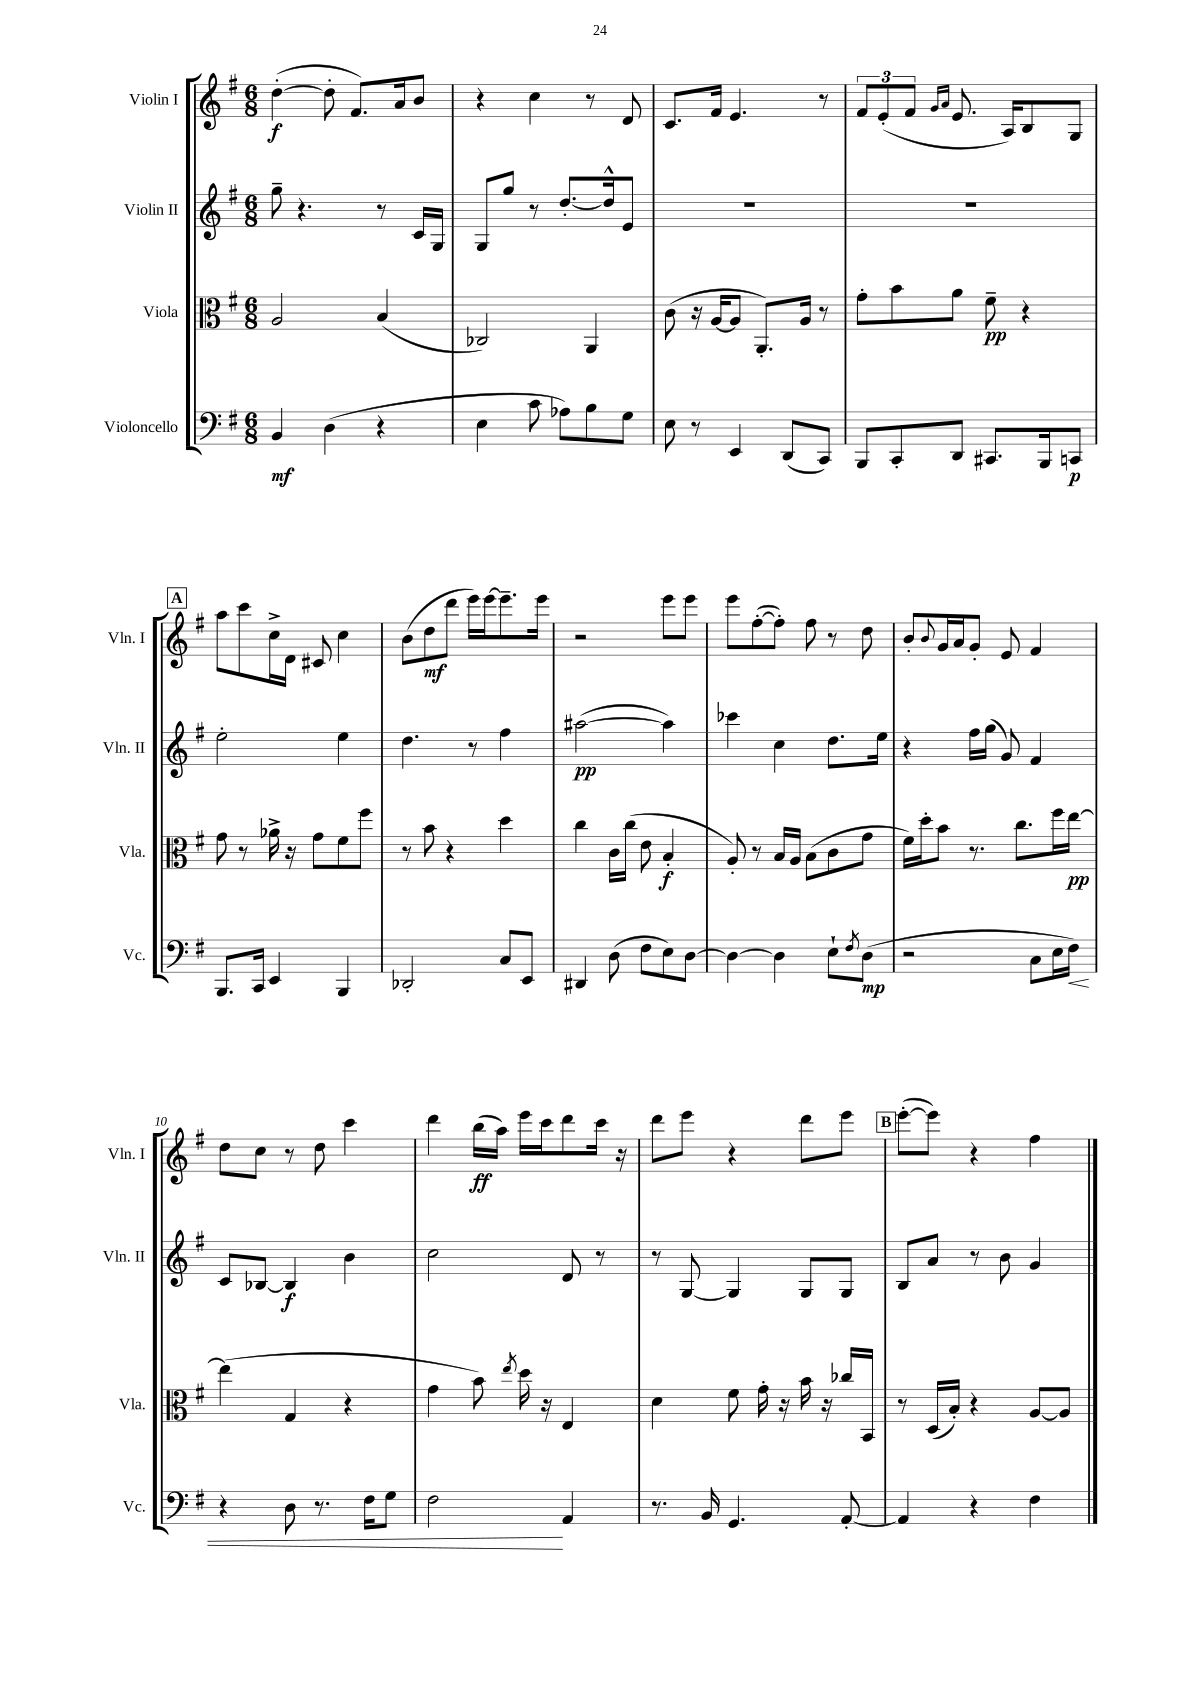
<<
\new StaffGroup <<
\new Staff = "s0" \with { instrumentName = "Violin I" shortInstrumentName = "Vln. I" } {
    \clef treble \key g \major \numericTimeSignature \time 6/8
    d''4~-.\f( d''8-. fis'8.) a'16 b'8 |
    r4 c''4 r8 d'8 |
    c'8. fis'16 e'4. r8 |
    \tuplet 3/2 { fis'8 e'8-.( fis'8 } \grace { g'16 a'16 } e'8. a16) b8 g8 |
    \mark \markup { \box "A" } a''8 c'''8 c''16-> d'16 cis'8 c''4 |
    b'8( d''8\mf d'''8 e'''16) e'''16~ e'''8.-- e'''16 |
    r2 e'''8 e'''8 |
    e'''8 fis''8~-.( fis''8-.) fis''8 r8 d''8 |
    b'8-. \appoggiatura { b'8 } g'16 a'16 g'8-. e'8 fis'4 |
    d''8 c''8 r8 d''8 c'''4 |
    d'''4 b''16\ff( a''16) e'''16 c'''16 d'''8 c'''16 r16 |
    d'''8 e'''8 r4 d'''8 e'''8 |
    \mark \markup { \box "B" } e'''8~-.( e'''8) r4 fis''4 \bar "|." |
}
\new Staff = "s1" \with { instrumentName = "Violin II" shortInstrumentName = "Vln. II" } {
    \clef treble \key g \major \numericTimeSignature \time 6/8
    g''8-- r4. r8 c'16 g16 |
    g8 g''8 r8 d''8.~-. d''16-^ e'8 |
    R2. |
    R2. |
    \mark \markup { \box "A" } e''2-. e''4 |
    d''4. r8 fis''4 |
    ais''2~\pp( ais''4) |
    ces'''4 c''4 d''8. e''16 |
    r4 fis''16 g''16( g'8) fis'4 |
    c'8 bes8~ bes4\f b'4 |
    c''2 d'8 r8 |
    r8 g8~ g4 g8 g8 |
    \mark \markup { \box "B" } b8 a'8 r8 b'8 g'4 \bar "|." |
}
\new Staff = "s2" \with { instrumentName = "Viola" shortInstrumentName = "Vla." } {
    \clef alto \key g \major \numericTimeSignature \time 6/8
    a2 b4( |
    ces2) a,4 |
    c'8( r16 a16~ a8 a,8.-.) a16 r8 |
    g'8-. b'8 a'8 fis'8--\pp r4 |
    \mark \markup { \box "A" } g'8 r8 aes'16-> r16 g'8 fis'8 fis''8 |
    r8 b'8 r4 d''4 |
    c''4 c'16 c''16( e'8 b4-.\f |
    a8-.) r8 b16 a16 b8( c'8 g'8 |
    fis'16) d''16-. b'8 r8. c''8. fis''16 e''16~\pp |
    e''4( g4 r4 |
    g'4 b'8) \acciaccatura { e''8 } d''16 r16 e4 |
    d'4 fis'8 g'16-. r16 b'16 r16 ces''16 b,16 |
    \mark \markup { \box "B" } r8 d16( b16-.) r4 a8~ a8 \bar "|." |
}
\new Staff = "s3" \with { instrumentName = "Violoncello" shortInstrumentName = "Vc." } {
    \clef bass \key g \major \numericTimeSignature \time 6/8
    b,4\mf d4( r4 |
    e4 c'8 aes8) b8 g8 |
    e8 r8 e,4 d,8( c,8) |
    b,,8 c,8-. d,8 cis,8. b,,16 c,8\p |
    \mark \markup { \box "A" } b,,8. c,16 e,4 b,,4 |
    des,2-. c8 e,8 |
    dis,4 d8( fis8 e8) d8~ |
    d4~ d4 e8-! \acciaccatura { fis8 } d8\mp( |
    r2 c8 e16 fis16\<) |
    r4 d8 r8. fis16 g8 |
    fis2\! a,4 |
    r8. b,16 g,4. a,8~-. |
    \mark \markup { \box "B" } a,4 r4 fis4 \bar "|." |
}
>>
>>
